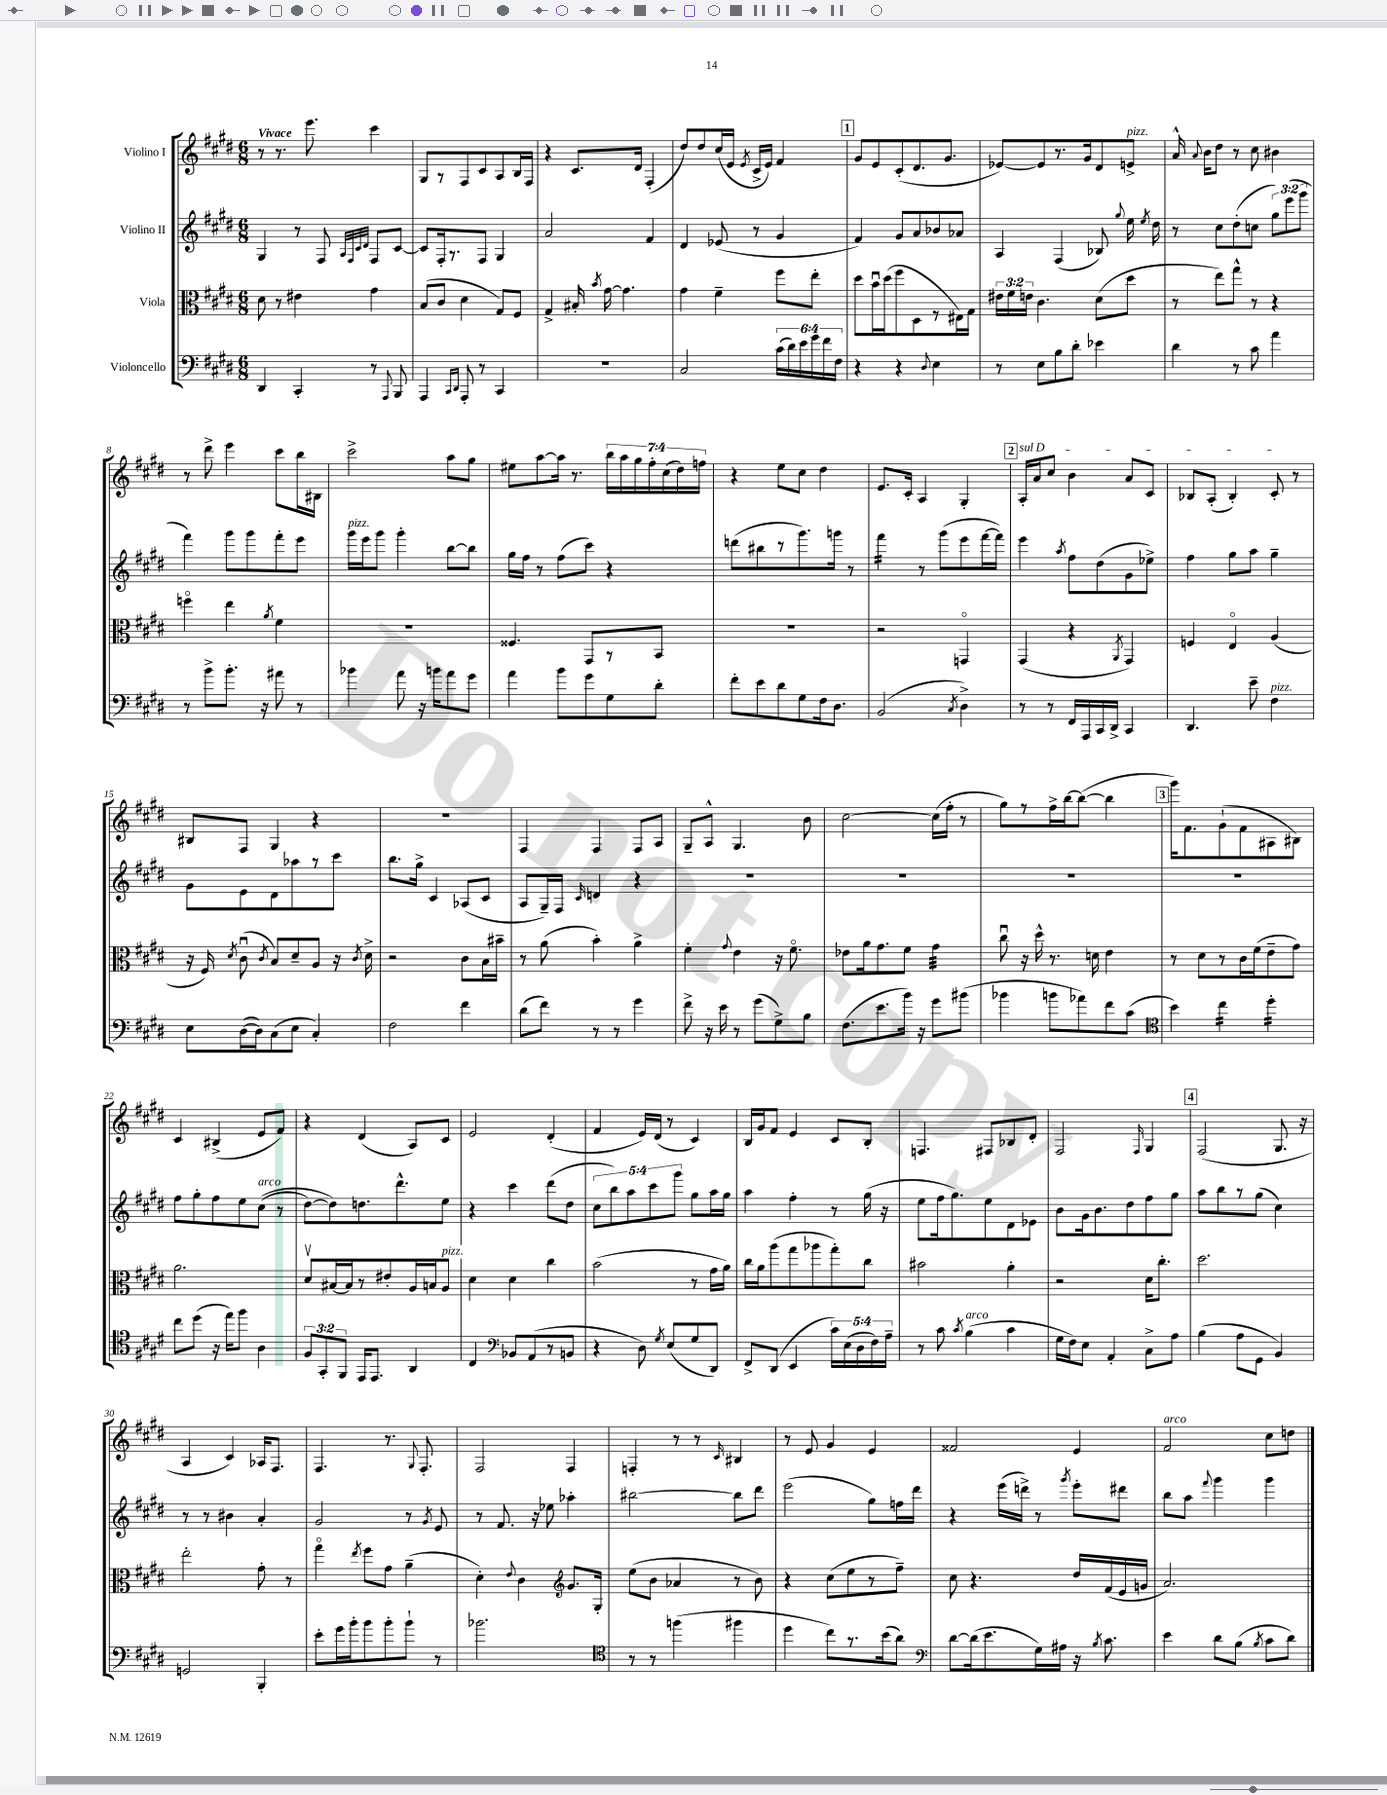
<<
\new StaffGroup <<
\new Staff = "s0" \with { instrumentName = "Violino I" } {
    \clef treble \key e \major \numericTimeSignature \time 6/8 \override Staff.TupletNumber.text = #tuplet-number::calc-fraction-text \tempo "Vivace"
    \autoBeamOff r8 r8. e'''8. cis'''4 |
    gis8[ r8 fis8 cis'8 a8 b16 fis16] |
    r4 cis'8.[ dis'16] fis4-.( |
    dis''8[) dis''8 cis''16( e'16] \acciaccatura { e'8 } cis'16[-> e'16]) fis'4 |
    \mark \markup { \box "1" } gis'8[ e'8 cis'8-.( dis'8. gis'8.] |
    ees'8[~) ees'8 r8. gis'16 dis'8 e'8]->^\markup { \italic "pizz." } |
    a'16-^ \appoggiatura { a'8 } b'16[ dis''8] r8 cis''8 bis'4 |
    r8 dis'''8-> e'''4 cis'''8[ b''16 bis16] |
    cis'''2-> a''8[ gis''8] |
    eis''8[ a''8~ a''16] r8. \tuplet 7/4 { b''16[ a''16 gis''16 fis''16-. cis''16( dis''16) f''16] } |
    r4 e''8[ cis''8] dis''4 |
    e'8.[ cis'16]-. a4 gis4-. |
    \mark \markup { \box "2" } \once \override TextSpanner.bound-details.left.text = \markup { \italic "sul D" } a16[-.\startTextSpan a'16 cis''8] b'4 a'8[ cis'8] |
    bes8[ a8]-.( bes4-.) cis'8-.\stopTextSpan r8 |
    bis8[ fis8] gis4 r4 |
    r2. |
    fis4 fis4 fis8[ a8] |
    gis8[-- a8]-^ gis4. b'8 |
    cis''2~ cis''16[( fis''16]-. r8 |
    gis''8[) r8 fis''16-> b''16~ b''8]~( b''4 |
    \mark \markup { \box "3" } gis'''16[) fis'8. gis'8-!( fis'8 ais8 bis8]) |
    cis'4 bis4->( e'8[ fis'8]) |
    r4 dis'4( a8[) cis'8] |
    e'2 dis'4-.( |
    fis'4 e'16[) dis'16]( r8 cis'4) |
    b16[ gis'16 fis'8] e'4 cis'8[ b8]-. |
    f4. fis8[ bes8 dis'8]-. |
    fis2 \grace { fis16 } gis4 |
    \mark \markup { \box "4" } fis2( gis8. r16 |
    a4 cis'4) aes16[ fis8.] |
    fis4. r8. \appoggiatura { gis8 } fis8.-. |
    fis2 fis4 |
    f4-. r8 r8 \grace { cis'16 } bis4 |
    r8 e'8 gis'4 e'4 |
    fisis'2 e'4 |
    fis'2^\markup { \italic "arco" } cis''8[ d''8] \bar "|." |
}
\new Staff = "s1" \with { instrumentName = "Violino II" } {
    \clef treble \key e \major \numericTimeSignature \time 6/8 \override Staff.TupletNumber.text = #tuplet-number::calc-fraction-text
    \autoBeamOff gis4 r8 fis8 \grace { a32[ fis32 cis'32 dis'32] } fis8[ cis'8]~ |
    cis'8[ fis16-. r8. fis8] gis4 |
    a'2 fis'4 |
    dis'4 ees'8( r8 gis'4 |
    \mark \markup { \box "1" } fis'4) gis'8[ a'8 bes'8 aes'8] |
    a4 fis4( bes8) \appoggiatura { gis''8 } e''16 \acciaccatura { e''8 } dis''16 |
    r8 cis''8[ dis''8-.( c''8] \tuplet 3/2 { gis''8[) e'''8( gis'''8] } |
    fis'''4) gis'''8[ gis'''8 fis'''8-. e'''8] |
    gis'''16[^\markup { \italic "pizz." } e'''16 gis'''8] gis'''4-. b''8[~ b''8] |
    gis''16[ fis''16] r8 fis''8[( cis'''8]) r4 |
    d'''8[( bis''8 r8 gis'''8.) g'''16] r8 |
    fis'''4:16 r8 gis'''8[( e'''8 fis'''16~ fis'''16]) |
    \mark \markup { \box "2" } e'''4 \acciaccatura { a''8 } fis''8[ dis''8( gis'8 ees''8]->) |
    fis''4 gis''8[ a''8] gis''4-- |
    gis'8[ e'8 dis'8 aes''8 r8 cis'''8] |
    b''8.[ gis''16]-> cis'4 aes8[( cis'8] |
    a8[ gis16--) fis16] \grace { cis'16 } d'4 r4 |
    R2. |
    R2. |
    R2. |
    \mark \markup { \box "3" } R2. |
    fis''8[ gis''8-. fis''8 e''8 cis''8]^\markup { \italic "arco" }(\( r8 |
    dis''8[~) dis''8\) d''8. dis'''8.-^ e''8] |
    r4 cis'''4 dis'''8[( dis''8] |
    \tuplet 5/4 { cis''8[ b''8) a''8 cis'''8 gis'''8] } gis''8[ a''16 gis''16] |
    a''4 fis''4-. r8 gis''16( r16 |
    e''8[ fis''16 gis''8.) e''8 dis'8 ees'8] |
    b'8[ gis'16 b'8. dis''8 fis''8 gis''8] |
    \mark \markup { \box "4" } a''8[ b''8 r8 gis''8]( cis''4) |
    r8 r8 bis'4 a'4-. |
    gis'2 r8 \acciaccatura { gis'8 } e'8 |
    r8 fis'8. r16 ees''8 aes''4-. |
    bis''2~ bis''8[ dis'''8] |
    e'''2( gis''8[) f''16 dis'''16] |
    r4 e'''16[( d'''16]->) r8 \acciaccatura { gis'''8 } e'''8[-. dis'''8] |
    b''8[ a''8] \appoggiatura { fis'''8 } gis'''4 gis'''4 \bar "|." |
}
\new Staff = "s2" \with { instrumentName = "Viola" } {
    \clef alto \key e \major \numericTimeSignature \time 6/8 \override Staff.TupletNumber.text = #tuplet-number::calc-fraction-text
    \autoBeamOff dis'8 r8 eis'4 gis'4 |
    b8[( cis'8] dis'4 gis8[) fis8] |
    gis4-> bis16-. \acciaccatura { b'8 } gis'16~ gis'4. |
    gis'4 fis'4-- fis''8[ e''8]-. |
    \mark \markup { \box "1" } dis''8[ b'16\downbow dis''16( fis''8 dis8 r8 eis16) gis16] |
    \tuplet 3/2 { eis'16[ fis'16 e'16] } cis'4. dis'8[( dis''8] |
    r8 e''8[) gis''8]-^ r8 r4 |
    f''4\flageolet e''4 \acciaccatura { a'8 } fis'4 |
    R2. |
    fisis4. gis,8[ r8 b,8] |
    R2. |
    r2 g,4\flageolet |
    \mark \markup { \box "2" } gis,4( r4 \acciaccatura { a,8 } gis,4) |
    f4 e4\flageolet a4( |
    r16 fis16) \acciaccatura { dis'8 } cis'8\downbow( \acciaccatura { cis'8 } b8[) dis'8-- a8] r16 \acciaccatura { cis'8 } dis'16-> |
    r2 cis'8[ b16 bis'16]-- |
    r8 a'8( b'4-.) a'4-> |
    fis'4-. \appoggiatura { gis'8 } e'4 r16 fis'8.\flageolet |
    ees'8[ a'16 gis'8. fis'8] gis'4:32 |
    cis''8\downbow r16 dis''16-^ r8. d'16 e'4 |
    \mark \markup { \box "3" } r8 dis'8[ r8 cis'16 fis'16( e'8-- gis'8]) |
    a'2. |
    dis'8[\upbow bis16~ bis16 r8 eis'8-. a16 b16 a8]^\markup { \italic "pizz." } |
    dis'4 dis'4 cis''4 |
    b'2( r8 gis'16[ a'16]) |
    cis''16[ a'16 a''8( gis''8 aes''8 gis''8-.) cis''8] |
    bis'2 a'4-. |
    r2 dis'16[ cis''8.]-. |
    \mark \markup { \box "4" } dis''2. |
    e''2-. gis'8-. r8 |
    gis''4\flageolet \acciaccatura { e''8 } fis''8[ gis'8] a'4--( |
    dis'4-.) \appoggiatura { e'8 } cis'4 \clef treble gis'8.[ gis16]-. |
    e''8[( b'8] aes'4 r8 b'8) |
    r4 cis''8[( e''8 r8 fis''8]--) |
    cis''8 r4. dis''16[ fis'16( e'16 g'16] |
    a'2.) \bar "|." |
}
\new Staff = "s3" \with { instrumentName = "Violoncello" } {
    \clef bass \key e \major \numericTimeSignature \time 6/8 \override Staff.TupletNumber.text = #tuplet-number::calc-fraction-text
    \autoBeamOff dis,4 cis,4-. r8 \appoggiatura { a,,8 } b,,8 |
    a,,4 \grace { cis,16[ dis,16] } a,,8-. r8 cis,4 |
    R2. |
    cis2 \tuplet 6/4 { cis'16[( dis'16) e'16 gis'16 fis'16 fis16] } |
    \mark \markup { \box "1" } r4 r4 \appoggiatura { dis8 } e4 |
    r8 e8[ b8 dis'8]-. ees'4 |
    dis'4 r8 cis'8 a'4 |
    r8 b'8[-> b'8.]-. r16 ais'8 r8 |
    bes'4 a'8 r16 b'16[ a'8 gis'8] |
    a'4 b'8[ gis'8 gis8 dis'8]-. |
    fis'8[-. e'8 dis'8 gis8 fis16 dis8.] |
    b,2( \acciaccatura { cis8 } dis4->) |
    \mark \markup { \box "2" } r8 r8 fis,16[ a,,16 cis,16 dis,16]-> cis,4 |
    dis,4. e'8-- fis4^\markup { \italic "pizz." } |
    e8[ dis16~( dis16) cis8( e8] cis4-.) |
    fis2 fis'4 |
    dis'8[( fis'8]) r8 r8 gis'4 |
    fis'8-> r16 e'16 r8 gis'8[( gis8->) b8] |
    fis8.[( e'8. b'16]) r16 gis'8[ bis'8]( |
    bes'4 b'8[ aes'8) fis'8 cis'8]( |
    \mark \markup { \box "3" } \clef tenor b'4) cis''4:16 dis''4:16-. |
    cis''8[ dis''8]( r16 e''16[) fis''8] a4 |
    \tuplet 3/2 { fis8[ gis,8-. fis,8] } e,16[ e,8.] a,4 |
    cis4 \clef bass bes,8[ a,8( r8 b,8] |
    r4 dis8) \acciaccatura { gis8 } e8[( gis8 dis,8]) |
    fis,8[-> dis,8]( e,4 \tuplet 5/4 { cis'16[) e16( dis16 fis16) a16]-- } |
    r8 cis'8 \acciaccatura { cis'8 } b4^\markup { \italic "arco" }( cis'4 |
    gis16[ fis16) e8] a,4-. cis8[-> a8] |
    \mark \markup { \box "4" } b4( a8[ gis,8] b,4) |
    g,2 b,,4-. |
    e'8[-. gis'16 b'16-. b'8 b'8-. b'8]-! r8 |
    bes'2. |
    \clef tenor r8 r8 f''4( fis''4 |
    dis''4 cis''8[) r8. b'16( a'8]) |
    \clef bass dis'8[~ dis'16( e'8. gis16) ais16] r16 \acciaccatura { b8 } cis'8. |
    e'4 dis'8[ b8]( \acciaccatura { b8 } cis'8[ dis'8]) \bar "|." |
}
>>
>>
